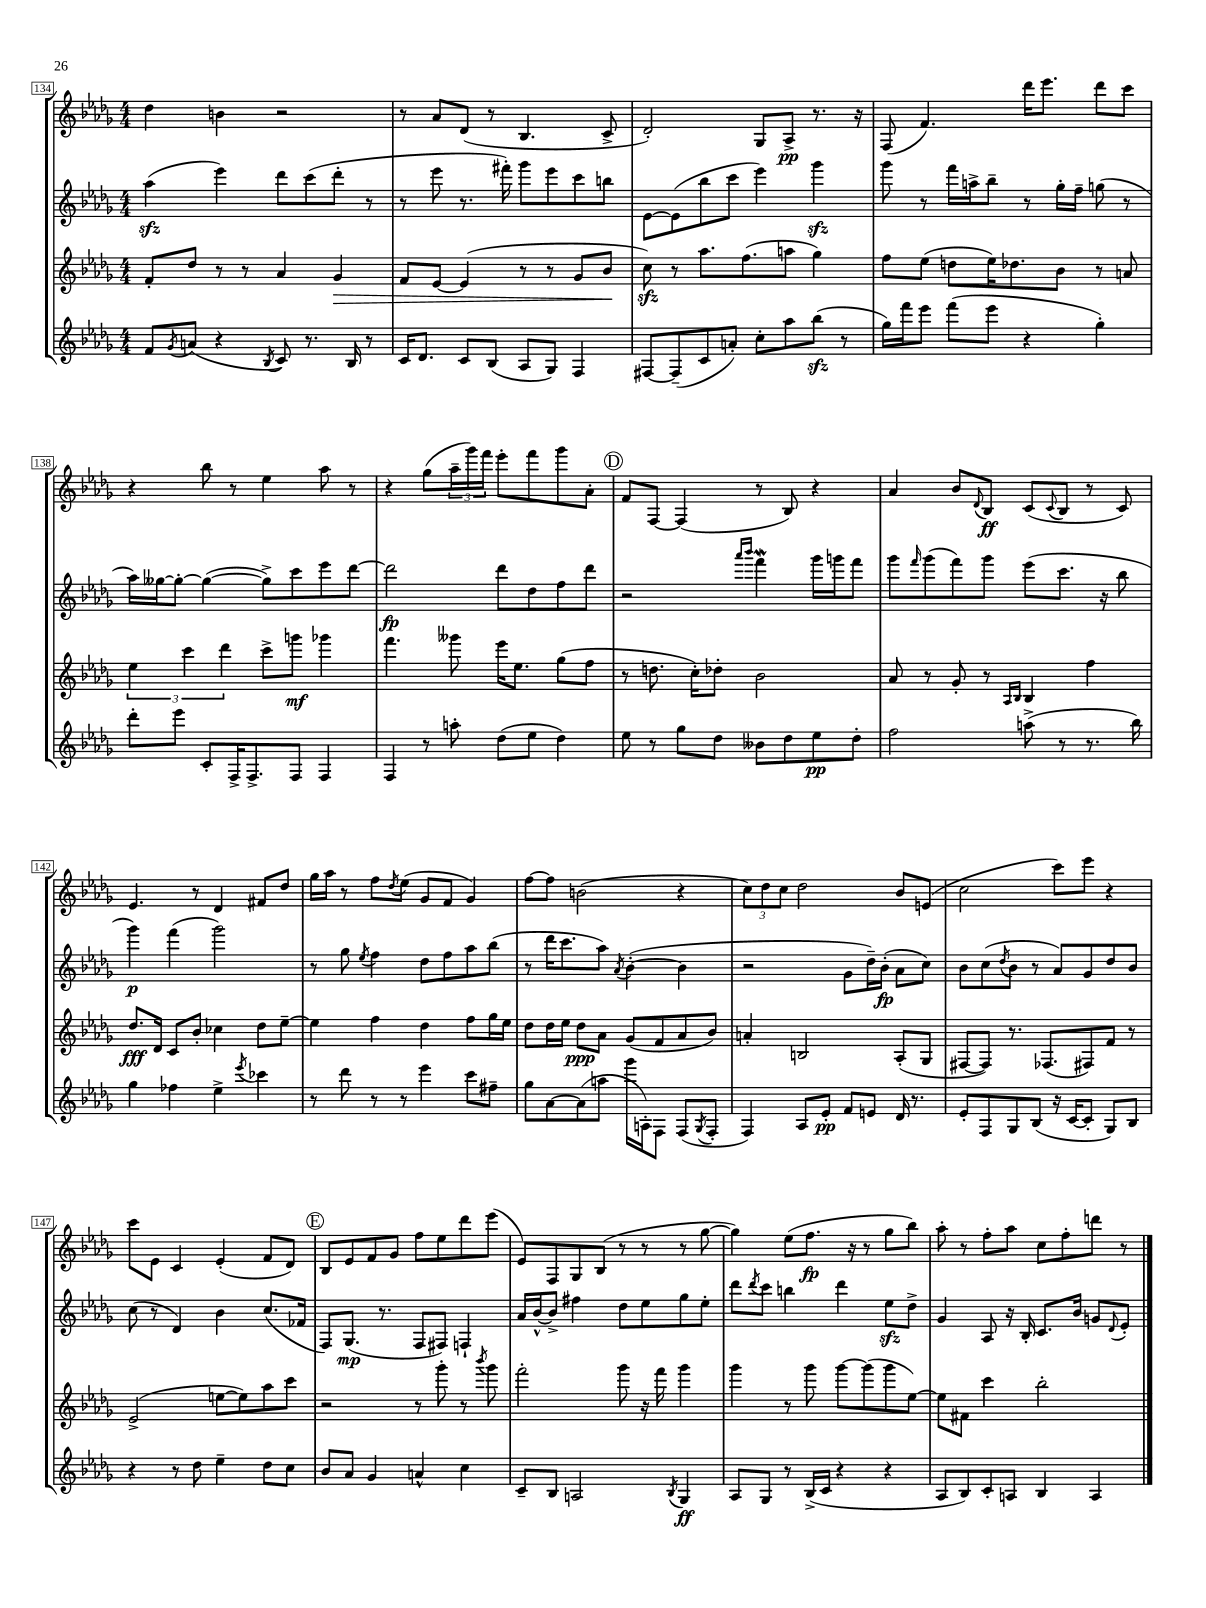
<<
\new StaffGroup <<
\new Staff = "s0" {
    \clef treble \key des \major \numericTimeSignature \time 4/4
    des''4 b'4 r2 |
    r8 aes'8 des'8( r8 bes4. c'8-> |
    des'2-.) ges8 aes8->\pp r8. r16 |
    f8( f'4.) des'''16 ees'''8. des'''8 c'''8 |
    r4 bes''8 r8 ees''4 aes''8 r8 |
    r4 ges''8( \tuplet 3/2 { aes''16-- ges'''16) f'''16 } ees'''8-. f'''8 ges'''8 aes'8-. |
    \mark \markup { \circle "D" } f'8 f8~ f4( r8 bes8) r4 |
    aes'4 bes'8 \appoggiatura { des'8 } bes8\ff c'8( \appoggiatura { c'8 } bes8 r8 c'8) |
    ees'4. r8 des'4 fis'8 des''8 |
    ges''16 aes''16 r8 f''8 \acciaccatura { des''8 } ees''8( ges'8 f'8 ges'4) |
    f''8~ f''8 b'2( r4 |
    \tuplet 3/2 { c''8) des''8 c''8 } des''2 bes'8 e'8( |
    c''2 c'''8) ees'''8 r4 |
    c'''8 ees'8 c'4 ees'4-.( f'8 des'8) |
    \mark \markup { \circle "E" } bes8 ees'8 f'8 ges'8 f''8 ees''8 des'''8 ees'''8( |
    ees'8) f8 ges8 bes8( r8 r8 r8 ges''8~ |
    ges''4) ees''8( f''8.\fp r16 r8 ges''8 bes''8) |
    aes''8-. r8 f''8-. aes''8 c''8 f''8-. d'''8 r8 \bar "|." |
}
\new Staff = "s1" {
    \clef treble \key des \major \numericTimeSignature \time 4/4
    aes''4\sfz( ees'''4) des'''8 c'''8( des'''8-. r8 |
    r8 ees'''8 r8. fis'''16-.) ges'''8 ees'''8 c'''8 b''8 |
    ees'8~ ees'8( bes''8 c'''8 ees'''4) ges'''4\sfz |
    ges'''8 r8 f'''16 a''16-> bes''8-- r8 ges''16-. f''16-- g''8( r8 |
    aes''16) geses''16~ geses''8~-. geses''4~( geses''8->) c'''8 ees'''8 des'''8~ |
    des'''2\fp des'''8 des''8 f''8 des'''8 |
    \mark \markup { \circle "D" } r2 \grace { aes'''16 bes'''16 } f'''4\mordent ges'''16 g'''16 f'''8 |
    ges'''8 \grace { f'''16 } ges'''8( f'''8) ges'''8 ees'''8( c'''8. r16 bes''8 |
    ges'''4\p) f'''4( ges'''2) |
    r8 ges''8 \acciaccatura { ees''8 } f''4 des''8 f''8 aes''8 bes''8( |
    r8 des'''16 c'''8. aes''8) \acciaccatura { aes'8 } bes'4~-.( bes'4 |
    r2 ges'8 des''16--) bes'16-.\fp( aes'8 c''8) |
    bes'8 c''8( \acciaccatura { des''8 } bes'8 r8 aes'8) ges'8 des''8 bes'8 |
    c''8( r8 des'4) bes'4 c''8.( fes'16 |
    \mark \markup { \circle "E" } f8) ges8.\mp( r8. f8 fis8) f4-! |
    aes'16 bes'16~-^ bes'8-> fis''4 des''8 ees''8 ges''8 ees''8-. |
    des'''8 \acciaccatura { des'''8 } c'''8 b''4 des'''4 ees''8\sfz des''8-> |
    ges'4 aes8 r16 bes16-. c'8. bes'16 g'8 \appoggiatura { des'8 } ees'8-. \bar "|." |
}
\new Staff = "s2" {
    \clef treble \key des \major \numericTimeSignature \time 4/4
    f'8-. des''8 r8 r8 aes'4 ges'4\> |
    f'8 ees'8~ ees'4( r8 r8 ges'8 bes'8\! |
    c''8\sfz) r8 aes''8. f''8.( a''8 ges''4) |
    f''8 ees''8( d''8 ees''16) des''8. bes'8 r8 a'8 |
    \tuplet 3/2 { ees''4 c'''4 des'''4 } c'''8-> g'''8\mf ges'''4 |
    f'''4. geses'''8 ees'''16 ees''8. ges''8( f''8 |
    \mark \markup { \circle "D" } r8 d''8. c''16-.) des''8-. bes'2 |
    aes'8 r8 ges'8-. r8 \grace { aes16 bes16 } bes4 f''4 |
    des''8.\fff des'16 c'8 bes'8-. ces''4 des''8 ees''8~-- |
    ees''4 f''4 des''4 f''8 ges''16 ees''16 |
    des''8 des''16 ees''16 des''8\ppp aes'8 ges'8( f'8 aes'8 bes'8) |
    a'4-. b2 aes8-.( ges8 |
    fis8~ fis8) r8. fes8.( fis8) f'8 r8 |
    ees'2->( e''8~ e''8) aes''8 c'''8 |
    \mark \markup { \circle "E" } r2 r8 ges'''8-. r8 \acciaccatura { bes'''8 } ges'''8 |
    f'''2-. ges'''8 r16 f'''16 ges'''4 |
    ges'''4 r8 ges'''8 ges'''8~ ges'''8( ges'''8 ees''8~) |
    ees''8 fis'8 c'''4 bes''2-. \bar "|." |
}
\new Staff = "s3" {
    \clef treble \key des \major \numericTimeSignature \time 4/4
    f'8 \acciaccatura { ges'8 } a'8( r4 \acciaccatura { bes8 } c'8) r8. bes16 r8 |
    c'16 des'8. c'8 bes8( aes8 ges8) f4 |
    fis8~ fis8--( c'8 a'8-.) c''8-. aes''8 bes''8\sfz( r8 |
    ges''16) f'''16 ees'''8 f'''8( ees'''8 r4 ges''4-.) |
    des'''8-. ees'''8 c'8-. f16-> f8.-> f8 f4 |
    f4 r8 a''8-. des''8( ees''8 des''4) |
    \mark \markup { \circle "D" } ees''8 r8 ges''8 des''8 beses'8 des''8 ees''8\pp des''8-. |
    f''2 a''8->( r8 r8. bes''16) |
    ges''4 fes''4 ees''4-> \acciaccatura { ees'''8 } ces'''4 |
    r8 des'''8 r8 r8 ees'''4 c'''8 fis''8-- |
    ges''8 aes'8~ aes'8( a''8 ges'''16 a16-.) f8 f8( \acciaccatura { ges8 } f8-. |
    f4) aes8 ees'8-.\pp f'8 e'8 des'16 r8. |
    ees'8-. f8 ges8 bes8( r16 c'16~ c'8-. ges8) bes8 |
    r4 r8 des''8 ees''4-- des''8 c''8 |
    \mark \markup { \circle "E" } bes'8 aes'8 ges'4 a'4-^ c''4 |
    c'8-- bes8 a2 \acciaccatura { bes8 } ges4\ff |
    aes8 ges8 r8 bes16->( c'16 r4 r4 |
    aes8 bes8) c'8-. a8 bes4 a4 \bar "|." |
}
>>
>>
\layout { \context { \Score currentBarNumber = #134 \override BarNumber.stencil = #(make-stencil-boxer 0.1 0.3 ly:text-interface::print) } }
